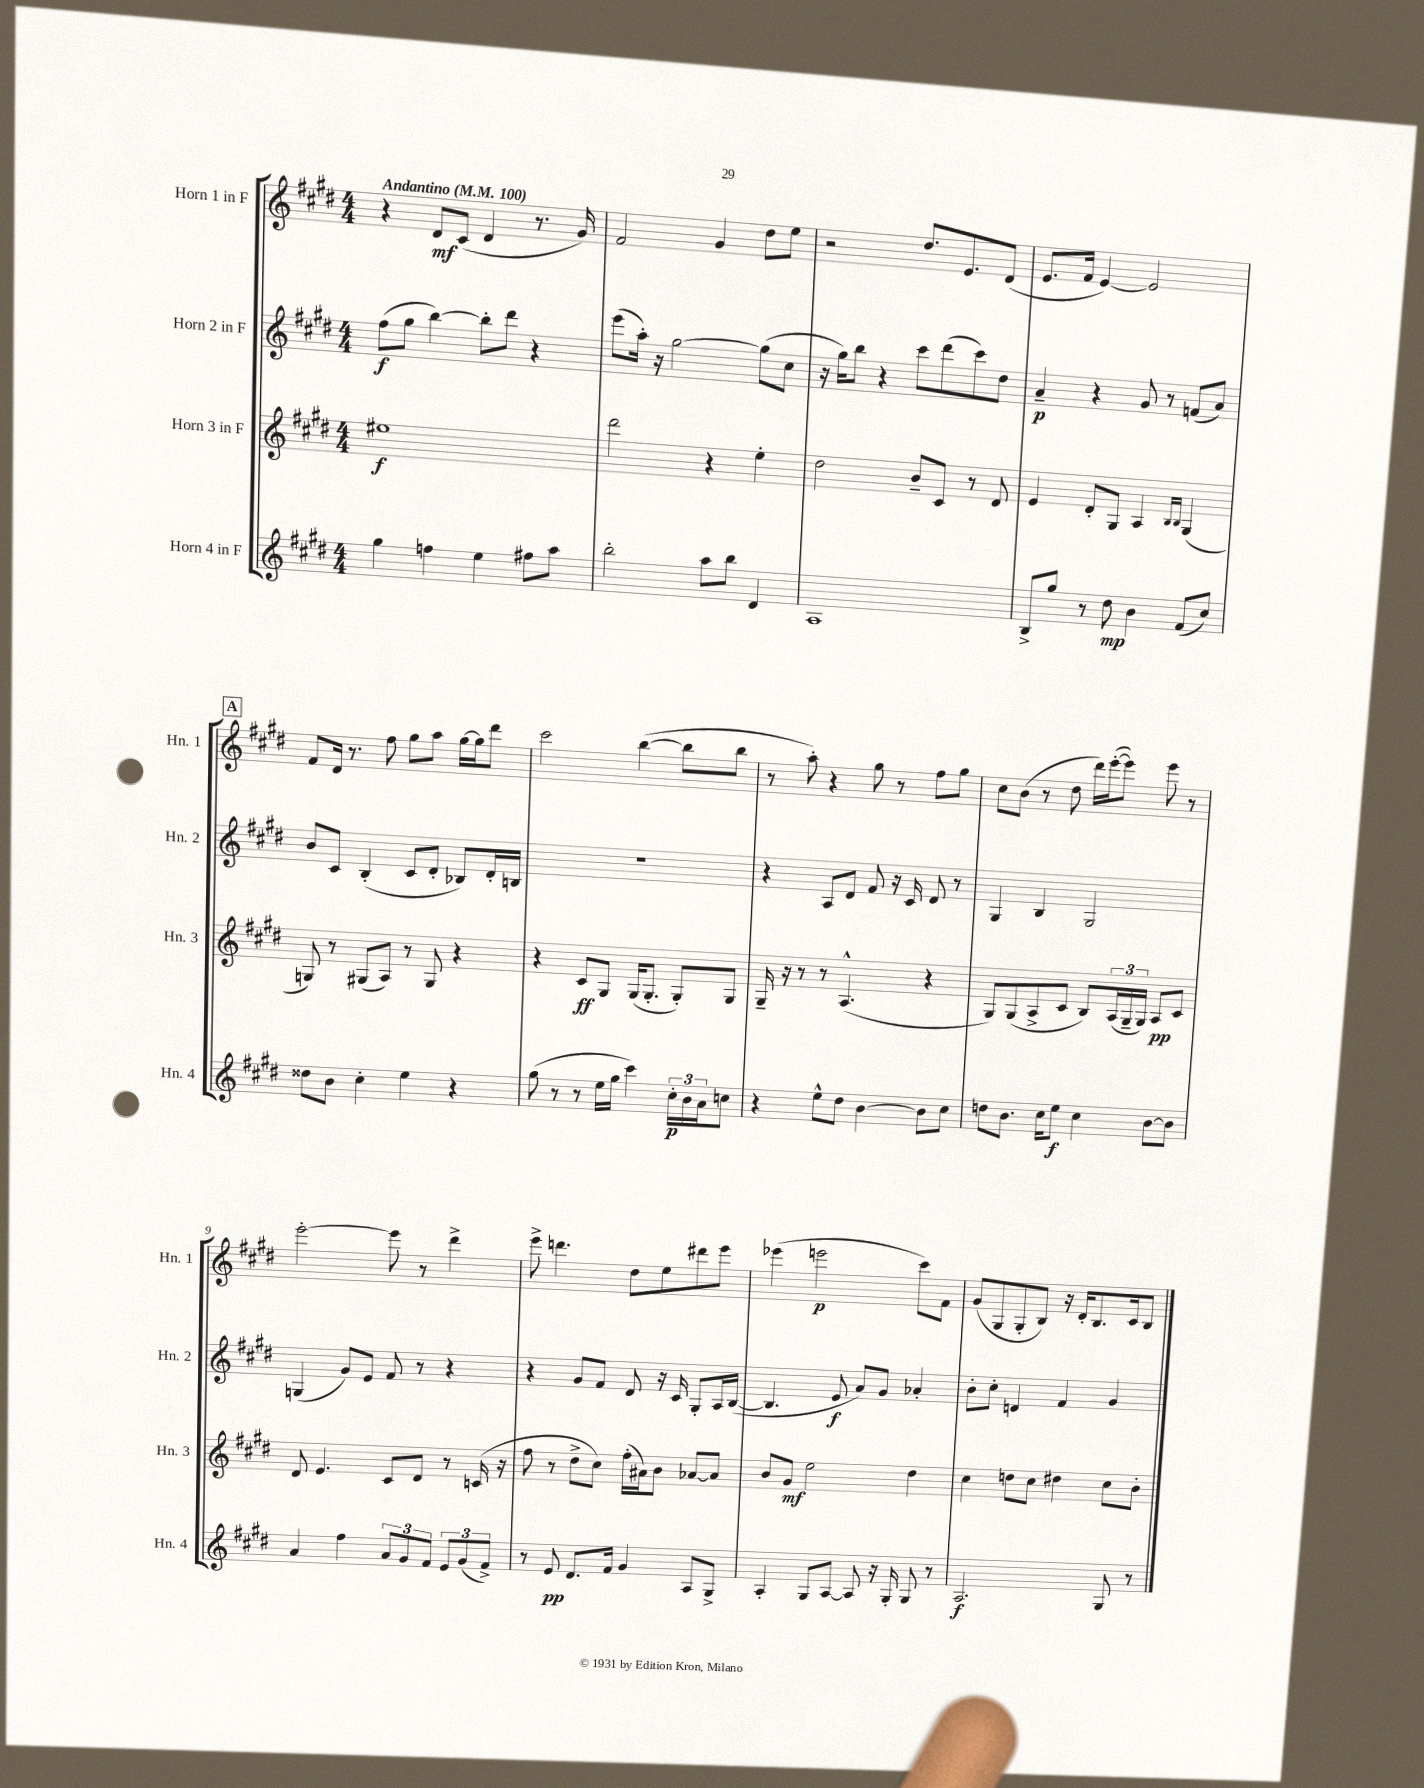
<<
\new StaffGroup <<
\new Staff = "s0" \with { instrumentName = "Horn 1 in F" shortInstrumentName = "Hn. 1" } {
    \clef treble \key e \major \numericTimeSignature \time 4/4 \tempo "Andantino" 4 = 100
    r4 dis'8\mf cis'8( dis'4 r8. gis'16) |
    fis'2 gis'4 dis''8 e''8 |
    r2 dis''8. e'8. dis'8( |
    e'8. fis'16 e'4~) e'2 |
    \mark \markup { \box "A" } fis'8 dis'16 r8. fis''8 gis''8 a''8 gis''16~ gis''16 dis'''8 |
    cis'''2 b''4~( b''8 b''8 |
    r8 a''8-.) r4 gis''8 r8 fis''8 gis''8 |
    cis''8 b'8( r8 dis''8 dis'''16) e'''16~-.( e'''8) e'''8 r8 |
    e'''2~-. e'''8 r8 dis'''4-> |
    e'''8-> d'''4. dis''8 e''8 dis'''8 e'''8 |
    ees'''4( e'''2\p cis'''8) fis'8 |
    gis'8( gis8 gis8-. b8) r16 dis'16-. b8. cis'16 b8 \bar "|." |
}
\new Staff = "s1" \with { instrumentName = "Horn 2 in F" shortInstrumentName = "Hn. 2" } {
    \clef treble \key e \major \numericTimeSignature \time 4/4
    fis''8\f( gis''8 b''4~) b''8-. dis'''8 r4 |
    e'''8( a''16-.) r16 gis''2~ gis''8( cis''8 |
    r16 gis''16) b''8 r4 cis'''8 dis'''8( cis'''8) dis''8 |
    a'4--\p r4 gis'8 r8 f'8( a'8) |
    \mark \markup { \box "A" } b'8 cis'8 b4-.( cis'8 dis'8-. bes8) dis'16-. b16 |
    R1 |
    r4 a8 dis'8 fis'8 r16 cis'16 dis'8 r8 |
    gis4 b4 gis2 |
    g4( gis'8) e'8 fis'8 r8 r4 |
    r4 gis'8 fis'8 dis'8 r16 cis'16 gis8-. a16 b16~( |
    b4. e'8\f a'8) gis'8 aes'4-. |
    b'8-. cis''8-. d'4 fis'4 gis'4 \bar "|." |
}
\new Staff = "s2" \with { instrumentName = "Horn 3 in F" shortInstrumentName = "Hn. 3" } {
    \clef treble \key e \major \numericTimeSignature \time 4/4
    eis''1\f |
    dis'''2 r4 e''4-. |
    dis''2 b'8-- cis'8 r8 dis'8 |
    e'4 dis'8-. gis8 a4 \grace { b16 b16 } gis4( |
    \mark \markup { \box "A" } g8) r8 gis8( a8) r8 gis8 r4 |
    r4 cis'8\ff gis8 gis16( gis8.-. gis8-.) gis8 |
    gis16-- r16 r8 r8 a4.-^( r4 |
    gis8) gis8( a8-> cis'8 b8) \tuplet 3/2 { a16( gis16-- gis16) } a8\pp cis'8 |
    dis'8 e'4. cis'8 dis'8 r8 c'16( r16 |
    fis''8 r8 dis''8-> cis''8) fis''16-.( ais'16) b'8 aes'8~ aes'8 |
    b'8 gis'8\mf e''2 dis''4 |
    cis''4 d''8 cis''8 dis''4 cis''8 b'8-. \bar "|." |
}
\new Staff = "s3" \with { instrumentName = "Horn 4 in F" shortInstrumentName = "Hn. 4" } {
    \clef treble \key e \major \numericTimeSignature \time 4/4
    gis''4 f''4 e''4 fis''8 a''8 |
    b''2-. a''8 b''8 dis'4 |
    a1 |
    b8-> gis''8 r8 dis''8\mp b'4 fis'8( cis''8) |
    \mark \markup { \box "A" } disis''8 b'8 cis''4-. e''4 r4 |
    gis''8( r8 r8 e''16 gis''16 cis'''4) \tuplet 3/2 { cis''16-.\p b'16 a'16 } c''8 |
    r4 e''8-^ dis''8 b'4~ b'8 cis''8 |
    d''8 b'8. cis''16 e''8\f cis''4 b'8~ b'8 |
    a'4 fis''4 \tuplet 3/2 { a'8 gis'8 fis'8 } \tuplet 3/2 { e'8 gis'8( fis'8->) } |
    r8 e'8\pp dis'8. fis'16 gis'4 a8 gis8-> |
    a4-. gis8 a8~ a8 r16 gis16-. gis8 r8 |
    a2.\f gis8 r8 \bar "|." |
}
>>
>>
